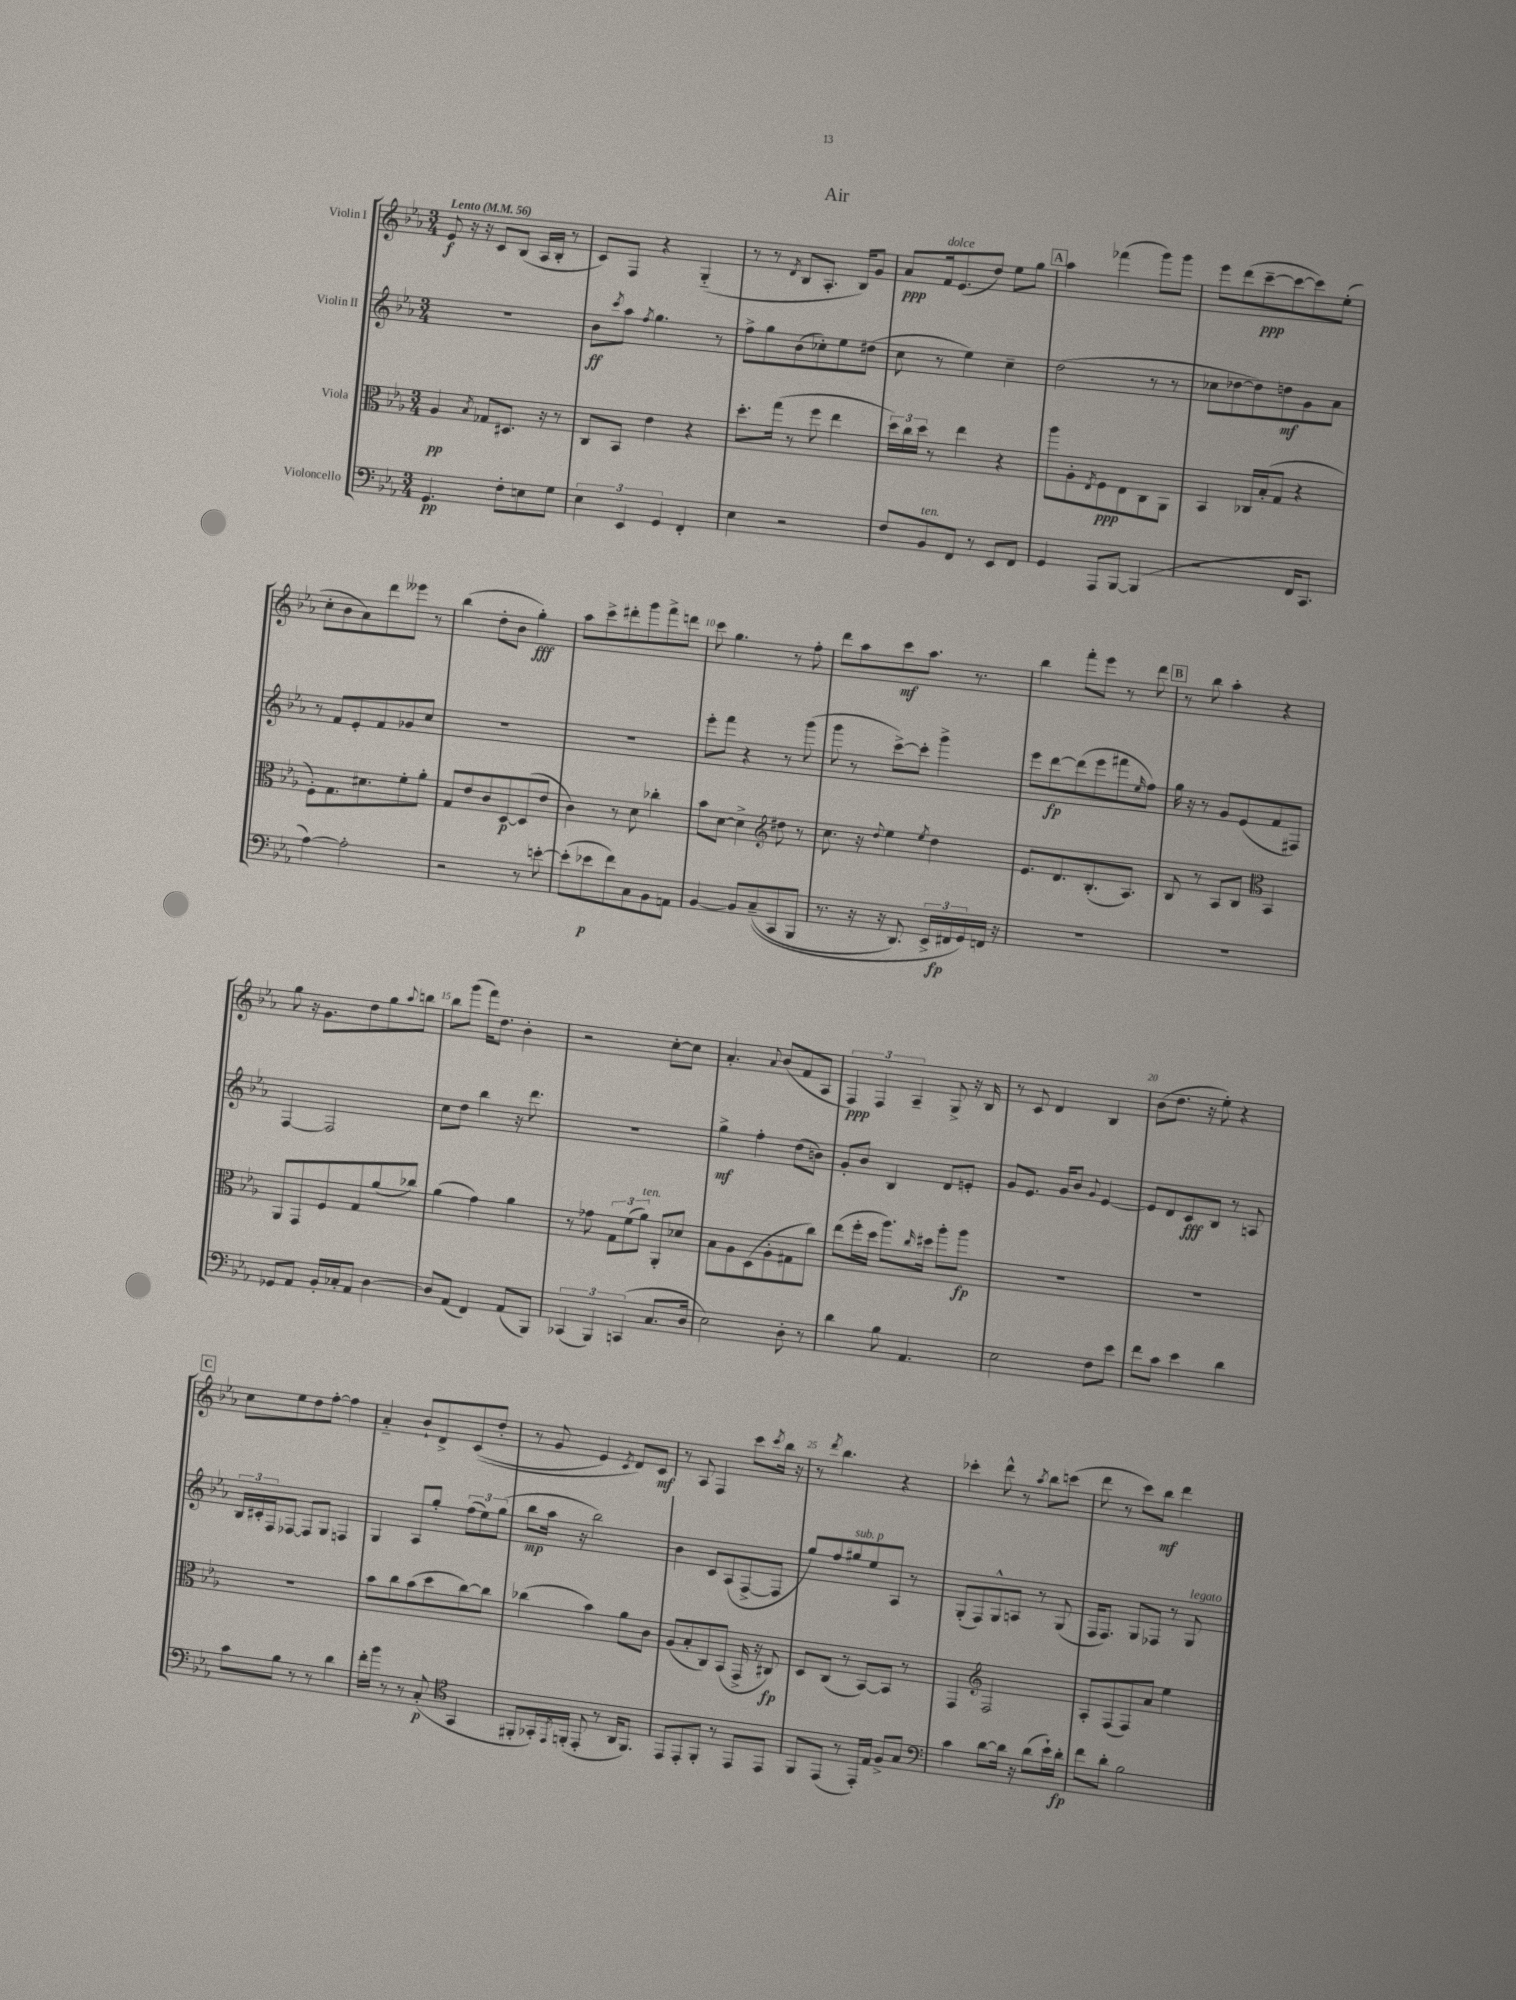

**kern	**dynam	**kern	**dynam	**kern	**dynam	**kern	**dynam
*part4	*part4	*part3	*part3	*part2	*part2	*part1	*part1
*staff4	*staff4	*staff3	*staff3	*staff2	*staff2	*staff1	*staff1
*I"Violoncello	*	*I"Viola	*	*I"Violin II	*	*I"Violin I	*
*clefF4	*	*clefC3	*	*clefG2	*	*clefG2	*
*k[b-e-a-]	*	*k[b-e-a-]	*	*k[b-e-a-]	*	*k[b-e-a-]	*
*M3/4	*	*M3/4	*	*M3/4	*	*M3/4	*
*MM56	*	*MM56	*	*MM56	*	*MM56	*
=1	=1	=1	=1	=1	=1	=1	=1
!	!	!	!	!	!	!LO:TX:a:B:t=Lento	!
4.GG/	pp	4A-/	pp	2.r	.	8e-/	f
.	.	.	.	.	.	16r	.
.	.	.	.	.	.	16r	.
.	.	8qB-/	.	.	.	.	.
.	.	8G-X/L	.	.	.	8c/L	.
8F'\L	.	8.D#X/J	.	.	.	(8B-/J	.
8En\	.	.	.	.	.	16A-/LL	.
.	.	16r	.	.	.	16B-'/JJ	.
8G\J	.	8r	.	.	.	8r	.
=2	=2	=2	=2	=2	=2	=2	=2
6E-\	.	8C/L	.	8b-\L	ff	8c/L)	.
.	.	.	.	8qccc/	.	.	.
.	.	8BB-/J	.	8aa-\J	.	8F/J	.
6EE-/	.	.	.	.	.	.	.
.	.	.	.	8qff/	.	.	.
.	.	4e-\	.	4.gg\	.	4r	.
6GG/	.	.	.	.	.	.	.
4FF'/	.	4r	.	.	.	(4G/	.
.	.	.	.	8r	.	.	.
=3	=3	=3	=3	=3	=3	=3	=3
4E-\	.	8.dd'\L	.	8ff^\L	.	8r	.
.	.	.	.	8gg\	.	8r	.
.	.	(16gg\Jk	.	.	.	.	.
.	.	.	.	.	.	8qd/	.
2r	.	8r	.	(8b-\	.	8B-/L	.
.	.	8ff\	.	8cc-X'\)	.	8.A-'/J	.
.	.	4ee-\	.	8ee-\	.	.	.
.	.	.	.	.	.	16B-/KL)	.
.	.	.	.	(8dd#X\J	.	8g/J	.
=4	=4	=4	=4	=4	=4	=4	=4
8F/L	.	24dd\LL)	.	8cc\	.	8a-/L	ppp
.	.	24cc\	.	.	.	.	.
.	.	24dd\JJ	.	.	.	.	.
!	!	!	!	!	!	!LO:TX:a:i:t=dolce	!
!LO:TX:a:i:t=ten.	!	!	!	!	!	!	!
8BB-/	.	8r	.	8r	.	16f/k	.
.	.	.	.	.	.	(8.e-/	.
8FF/J	.	4ee-\	.	4ee-\)	.	.	.
8r	.	.	.	.	.	8dd/J)	.
8EE-/L	.	4r	.	4cc~\	.	8ee-\L	.
8FF/J	.	.	.	.	.	8gg\J	.
!!LO:REH:place=s1:t=A
=5	=5	=5	=5	=5	=5	=5	=5
4GG/	.	8aa-\L	.	(2dd\	.	4aa-\	.
.	.	8A-'\	.	.	.	.	.
.	.	8qE-/	.	.	.	.	.
8AAA-/L	.	8F\	ppp	.	.	(4fff-X\	.
[8BBB-/J	.	8E-\	.	.	.	.	.
(4BBB-/]	.	8C\	.	8r	.	8ggg\L)	.
.	.	8AA-\J	.	8r	.	8ggg\J	.
=6	=6	=6	=6	=6	=6	=6	=6
2r	.	4BB-/	.	8cc-X\L	.	8eee-\L	.
.	.	.	.	[8dd-X\	.	(8ddd\	.
.	.	16C-X/LL	.	8dd-\])	.	[8ccc~\	ppp
.	.	(16B-'/J	.	.	.	.	.
.	.	8G/J	.	8ddn\	mf	8ccc\_	.
16FF/KL	.	4r	.	8g\	.	8ccc\])	.
8.CC/J	.	.	.	.	.	.	.
.	.	.	.	8a-\J	.	(8ee-'\J	.
!!LO:LB:g=z
=7	=7	=7	=7	=7	=7	=7	=7
[4A-\)	.	8F'\L)	.	8r	.	8cc'\L	.
.	.	8.G\	.	8f/L	.	8b-\	.
2A-'\]	.	.	.	8e-'/	.	8a-\)	.
.	.	8.d#X\	.	.	.	.	.
.	.	.	.	8f/	.	8ddd\	.
.	.	8f'\	.	8g-X/	.	8eee--X\J	.
.	.	8a-'\J	.	8cc/J	.	8r	.
=8	=8	=8	=8	=8	=8	=8	=8
2r	.	8G/L	.	2.r	.	(4bb-\	.
.	.	8e-/	.	.	.	.	.
.	.	8c/	.	.	.	8dd'\L	.
.	.	[8D/	p	.	.	8b-\J	.
8r	.	(8D/]	.	.	.	4gg'\)	fff
[8en'\	.	8e-/J	.	.	.	.	.
=9	=9	=9	=9	=9	=9	=9	=9
(8e'\L]	.	4c\)	.	2.r	.	8aa-\L	.
8e-X\	p	.	.	.	.	8ccc^\	.
8f\)	.	8r	.	.	.	8ddd#X'\	.
8C\	.	8d\	.	.	.	8ggg\	.
8BB-\	.	4cc-X'\	.	.	.	8fff^\	.
8AAn\J	.	.	.	.	.	8dddn\J	.
=10	=10	=10	=10	=10	=10	=10	=10
[4BB-/	.	8b-\L	.	8eee-'\L	.	8ccc\	.
.	.	[8d\J	.	8fff\J	.	4.gg\	.
8BB-/L]	.	4d^\]	.	4r	.	.	.
((8C~/	.	.	.	.	.	.	.
*	*	*clefG2	*	*	*	*	*
8CC/	.	8dd#X\	.	8r	.	8r	.
8BBB-/J	.	8r	.	(8ggg\	.	8ff'\	.
=11	=11	=11	=11	=11	=11	=11	=11
8.r	.	8.cc\	.	8ggg\	.	8ddd\L	.
.	.	.	.	8r	.	8aa-\	.
16r	.	16r	.	.	.	.	.
.	.	8qqdd/	.	.	.	.	.
16r	.	4ee-\	.	[8ccc^\L)	.	8ccc\	mf
8.DD/)	.	.	.	.	.	.	.
.	.	.	.	8ccc'\J]	.	8.aa-\J	.
.	.	8qee-/	.	.	.	.	.
24EE-^/LL	.	4dd\	.	4ggg^\	.	.	.
24FF#X/	fp	.	.	.	.	.	.
.	.	.	.	.	.	8.r	.
24GG/)	.	.	.	.	.	.	.
16FFn/JJ	.	.	.	.	.	.	.
16r	.	.	.	.	.	.	.
=12	=12	=12	=12	=12	=12	=12	=12
2.r	.	8.e-/L	.	8eee-\L	.	4bb-\	.
.	.	.	.	[8ddd\	fp	.	.
.	.	8.d/	.	.	.	.	.
.	.	.	.	(8ddd\]	.	8fff'\L	.
.	.	(8.B-'/	.	8eee-\	.	8eee-\J	.
.	.	.	.	8fff#X\	.	8r	.
.	.	8.A-/J)	.	.	.	.	.
.	.	.	.	16qqee-/	.	.	.
.	.	.	.	8ff\J)	.	8ddd\	.
!!LO:REH:place=s1:t=B
=13	=13	=13	=13	=13	=13	=13	=13
2.r	.	8B-/	.	16gg\	.	8r	.
.	.	.	.	16r	.	.	.
.	.	8r	.	8r	.	8bb-\	.
.	.	8A-/L	.	8g/L	.	4aa-'\	.
.	.	8B-/J	.	(8e-/	.	.	.
*	*	*clefC3	*	*	*	*	*
.	.	4BB-/	.	8f/	.	4r	.
.	.	.	.	8F#X/J)	.	.	.
!!LO:LB:g=z
=14	=14	=14	=14	=14	=14	=14	=14
8GG-X/L	.	8AA-/L	.	[4F/	.	8gg\	.
8AA-/J	.	8GG/	.	.	.	16r	.
.	.	.	.	.	.	8.g\L	.
16BB-'/LL	.	8F/	.	2F/]	.	.	.
16C-X'/J	.	.	.	.	.	.	.
8AA-/J	.	8G/	.	.	.	8dd\	.
[4D\	.	(8a-/	.	.	.	8gg\	.
.	.	.	.	.	.	8qqaa-/	.
.	.	8cc-X/J)	.	.	.	8bbn\J	.
=15	=15	=15	=15	=15	=15	=15	=15
8D/L]	.	(4a-\	.	8cc\L	.	8bb-\L	.
(8AA-/J	.	.	.	8dd\J	.	(8ggg\J	.
4FF/)	.	4g\)	.	4bb-\	.	16fff\KL)	.
.	.	.	.	.	.	8.dd\J	.
(8AA-/L	.	4a-\	.	16r	.	4b-'\	.
.	.	.	.	8.ddd\	.	.	.
8BBB-/J)	.	.	.	.	.	.	.
=16	=16	=16	=16	=16	=16	=16	=16
(6CC-X/	.	8r	.	2.r	.	2r	.
.	.	8g-X\	.	.	.	.	.
6BBB-/)	.	.	.	.	.	.	.
.	.	12G\L	.	.	.	.	.
(6CCn/	.	(12f\	.	.	.	.	.
!	!	!LO:TX:a:i:t=ten.	!	!	!	!	!
.	.	12a-\J)	.	.	.	.	.
8.C/L	.	8AA-'/L	.	.	.	[8cc'\L	.
.	.	8d-X/J	.	.	.	8cc\J]	.
16D/Jk	.	.	.	.	.	.	.
=17	=17	=17	=17	=17	=17	=17	=17
2E-\)	.	8B-\L	.	4gg^\	mf	4.a-'/	.
.	.	8A-\	.	.	.	.	.
.	.	(8D\	.	4ff'\	.	.	.
.	.	.	.	.	.	8qqa-/	.
.	.	8A-'\	.	.	.	(8b-/L	.
8D'\	.	8G#X\	.	(8dd\L	.	8f/	.
8r	.	8cc\J)	.	8bn\J)	.	8A-/J	.
=18	=18	=18	=18	=18	=18	=18	=18
4d\	.	(8ee-\L	.	8g'/L	.	6F/)	ppp
.	.	16ff'\L	.	8b-/J	.	.	.
.	.	.	.	.	.	6F/	.
.	.	16dd\JJ	.	.	.	.	.
8B-\	.	8.aa-\L)	.	4B-/	.	.	.
.	.	.	.	.	.	6A-~/	.
4.AA-/	.	.	.	.	.	.	.
.	.	16qqcc/	.	.	.	.	.
.	.	16dd#X\Jk	.	.	.	.	.
.	.	8aa-'\L	.	8d/L	.	8G^/	.
.	.	8aa-\J	fp	8en'/J	.	16r	.
.	.	.	.	.	.	16B-/	.
=19	=19	=19	=19	=19	=19	=19	=19
2E-\	.	2.r	.	8g/L	.	8r	.
.	.	.	.	8.e-/J	.	8c/	.
.	.	.	.	.	.	4d/	.
.	.	.	.	16g/KL	.	.	.
.	.	.	.	8b-/J	.	.	.
.	.	.	.	8qqg/	.	.	.
8F\L	.	.	.	[4e-/	.	4B-/	.
8e-\J	.	.	.	.	.	.	.
=20	=20	=20	=20	=20	=20	=20	=20
8f\L	.	2.r	.	8e-/L]	.	(8b-\L	.
8c\J	.	.	.	8d/	.	8.dd\J	.
4e-\	.	.	.	8c/	fff	.	.
.	.	.	.	.	.	16r	.
.	.	.	.	8B-/J	.	8ee-'\)	.
4d\	.	.	.	8r	.	4r	.
.	.	.	.	8An/	.	.	.
!!LO:LB:g=z
!!LO:REH:place=s1:t=C
=21	=21	=21	=21	=21	=21	=21	=21
8c\L	.	2.r	.	24B-/LL	.	8cc\L	.
.	.	.	.	24c#X'/	.	.	.
.	.	.	.	24F/J	.	.	.
8B-\J	.	.	.	[8F-X/J	.	8ee-\	.
8r	.	.	.	8F-/L]	.	8dd\	.
8r	.	.	.	8G/J	.	[8ff'\J	.
4d\	.	.	.	4Fn/	.	4ff\]	.
=22	=22	=22	=22	=22	=22	=22	=22
16f'\LL	.	8b-\L	.	4G/	.	4a-/	.
16b-\JJ	.	.	.	.	.	.	.
8r	.	8cc\	.	.	.	.	.
8r	.	(8b-\	.	8A-/L	.	8b-`/L	.
(8C'/	p	8dd\	.	8gg'/J	.	8d^/	.
*clefC4	*	*	*	*	*	*	*
4GG/	.	[8cc\)	.	(12ff\L	.	((8c/	.
.	.	.	.	12ee-\)	.	.	.
.	.	8cc\J]	.	.	.	8dd'/J	.
.	.	.	.	(12gg\J	.	.	.
=23	=23	=23	=23	=23	=23	=23	=23
8FF#X'/L	.	(4cc-X\	.	8bb-\L	mp	8r	.
16GG-X'/L)	.	.	.	16aa-\Jk	.	8g/	.
8qEE-/	.	.	.	.	.	.	.
(16FFn'/JJ	.	.	.	16r	.	.	.
8EE-'/	.	4b-\)	.	2bb-\)	.	4e-/)	.
8r	.	.	.	.	.	.	.
.	.	.	.	.	.	8qc/	.
16AA-/KL	.	8a-\L	.	.	.	8d/L)	.
8.FF/J)	.	.	.	.	.	.	.
.	.	8c\J	.	.	.	8c/J	mf
=24	=24	=24	=24	=24	=24	=24	=24
8EE-/L	.	(8A-/L	.	4b-\	.	8r	.
8EE-'/	.	8B-'/	.	.	.	8A-/	.
8FF'/J	.	8C/)	.	8c/L	.	4F/	.
8r	.	(8BB-/J	.	(8A-/	.	.	.
8EE-/L	.	16GG^/	.	[8F^/	.	8ccc\L	.
.	.	16r	.	.	.	.	.
.	.	.	.	.	.	8qccc/	.
8EE-/J	.	8C#X/)	fp	8F/J]	.	16bb-\Jk	.
.	.	.	.	.	.	16r	.
=25	=25	=25	=25	=25	=25	=25	=25
8FF/L	.	8D/L	.	8gg/L)	.	8r	.
.	.	.	.	.	.	8qddd/	.
(8EE-/J	.	(8C/J	.	8ff/	.	4.bb-\	.
!	!	!	!	!LO:TX:a:i:t=sub. p	!	!	!
8r	.	8r	.	8gg#X/	.	.	.
16EE-'/LL)	.	[8BB-/L)	.	8ee-/	.	.	.
16E-/JJ	.	.	.	.	.	.	.
8F^/L	.	8BB-/J]	.	8A-/J	.	4r	.
8G/J	.	8r	.	8r	.	.	.
=26	=26	=26	=26	=26	=26	=26	=26
*clefF4	*	*	*	*	*	*	*
4c\	.	4GG/	.	(8G'/L	.	4ccc-X'\	.
.	.	.	.	8F/)	.	.	.
*	*	*clefG2	*	*	*	*	*
[8d\L	.	2F/	.	8G^^/	.	8ddd^^\	.
16d\Jk]	.	.	.	8An/J	.	8r	.
16r	.	.	.	.	.	.	.
.	.	.	.	.	.	8qaa-/	.
(8d\L	.	.	.	8r	.	8bb-\L	.
16e-`\L)	.	.	.	(8G/	.	(8cccn\J	.
16d'\JJ	fp	.	.	.	.	.	.
=27	=27	=27	=27	=27	=27	=27	=27
8f\L	.	8A-'/L	.	16F/KL	.	8ddd\	.
.	.	.	.	8.F/J)	.	.	.
8d'\J	.	(8F/	.	.	.	8r	.
2B-\	.	8F/)	.	8G/L	.	8ccc\L)	.
.	.	8a-/J	.	8F-X/J	.	8bb-\J	mf
.	.	4ee-\	.	8r	.	4ddd\	.
!	!	!	!	!LO:TX:a:i:t=legato	!	!	!
.	.	.	.	8G/	.	.	.
==	==	==	==	==	==	==	==
*-	*-	*-	*-	*-	*-	*-	*-
